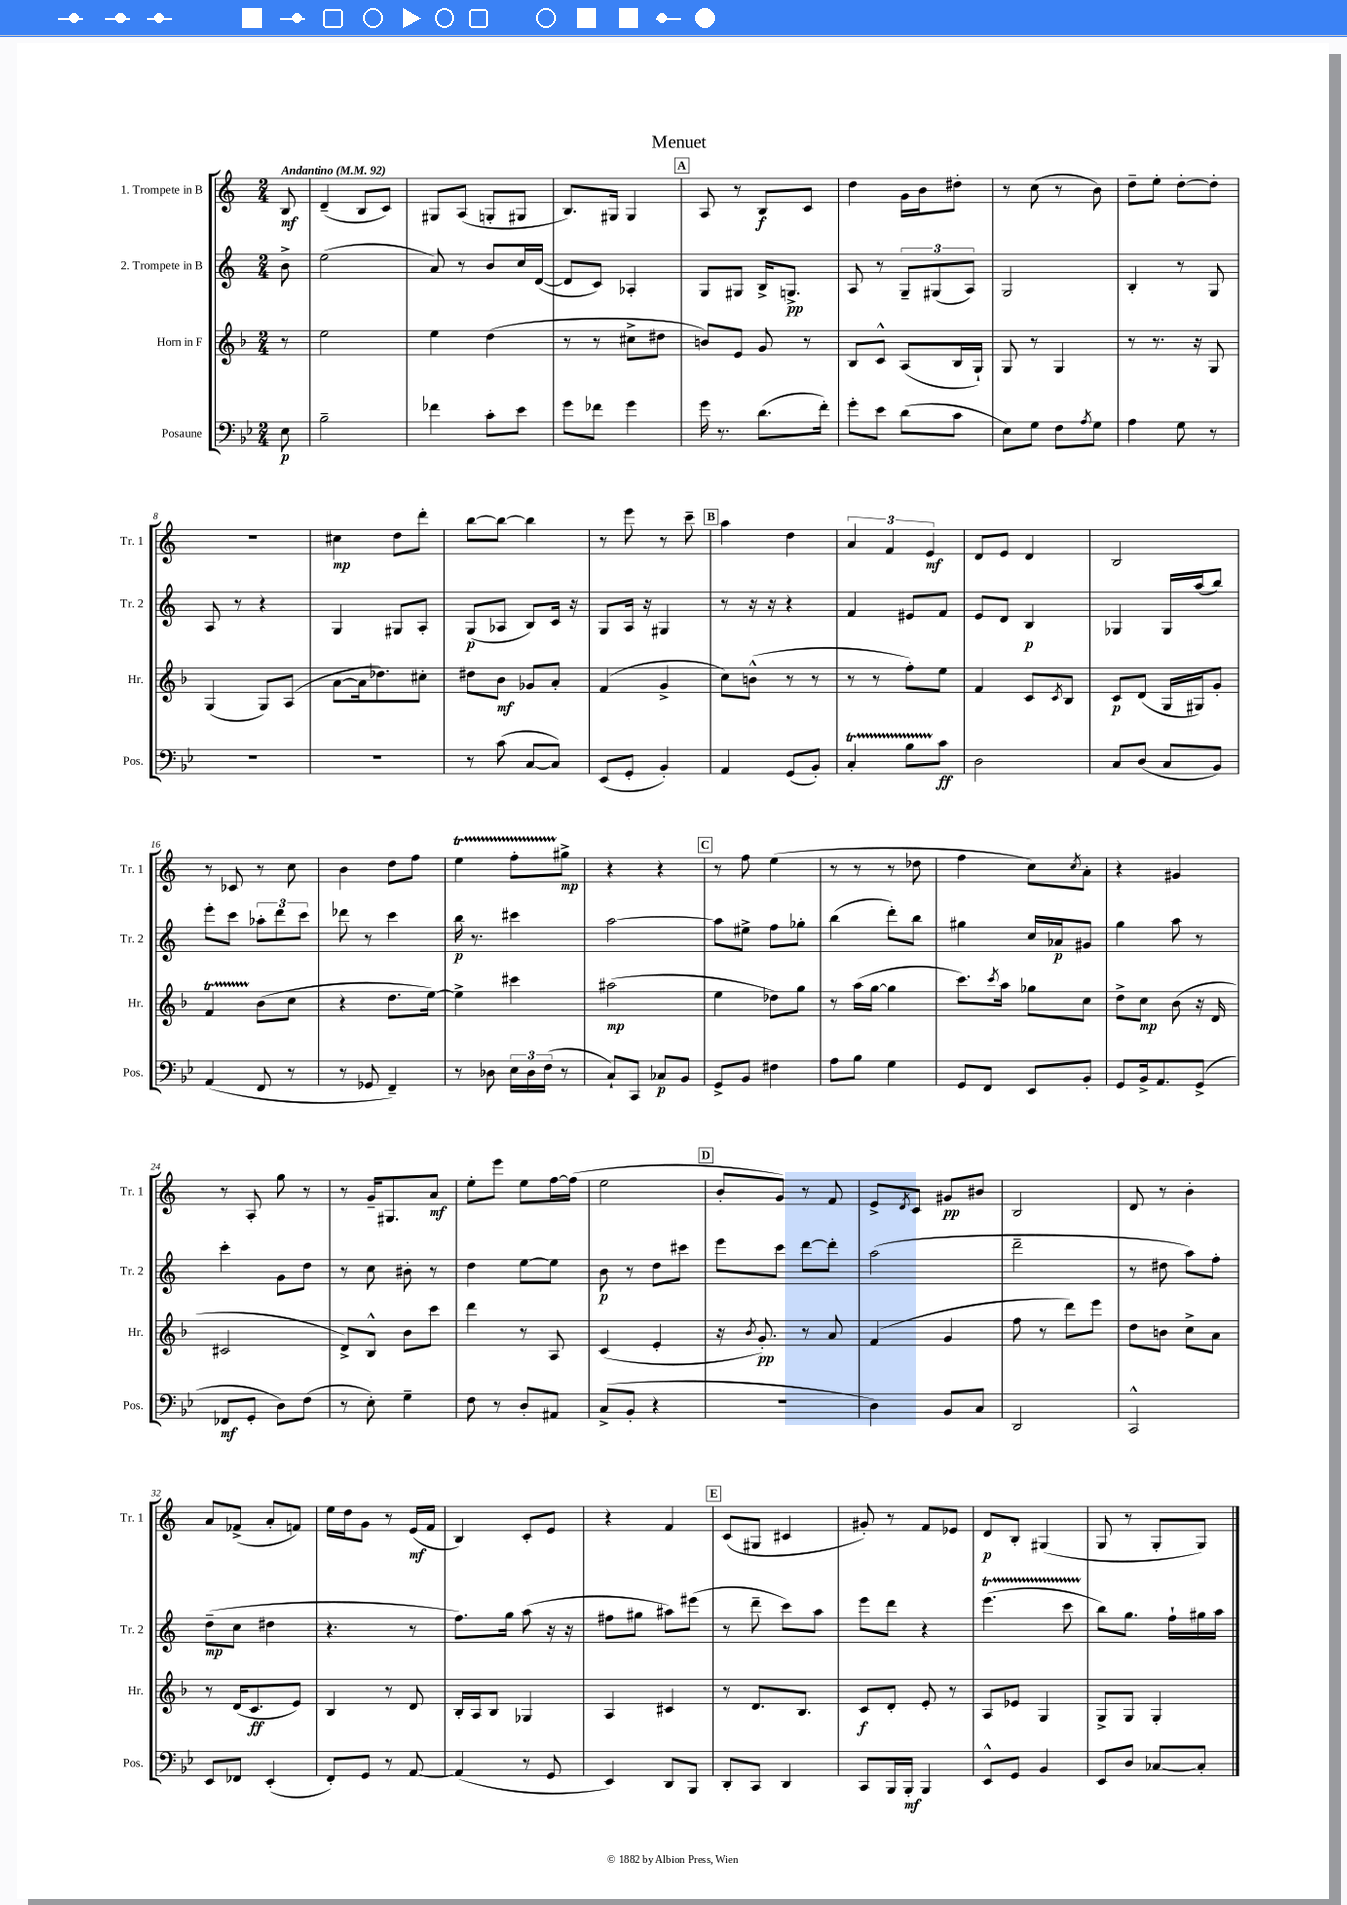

**kern	**kern	**kern	**kern
*staff4	*staff3	*staff2	*staff1
*clefF4	*clefG2	*clefG2	*clefG2
*k[b-e-]	*k[b-]	*k[]	*k[]
*M2/4	*M2/4	*M2/4	*M2/4
*MM92	*MM92	*MM92	*MM92
8E-	8r	8b^	8B
=	=	=	=
2B-~	2ee	(2ee	(4d~
.	.	.	8B
.	.	.	8c)
=	=	=	=
4f-	4ee	8a)	8G#
.	.	8r	(8A
8c'	(4dd	8b	8G'
8e-	.	16cc	8G#
.	.	([16d	.
=	=	=	=
8g	8r	8d]	8.B)
8f-	8r	8c)	.
.	.	.	16G#
4g	8cc#^	4A-'	4G#
.	8dd#	.	.
=	=	=	=
16g	8b)	8G	8A
8.r	.	.	.
.	8e	8G#	8r
(8.d	8g	16B^	8B
.	.	8.G^	.
.	8r	.	8c
16f')	.	.	.
=	=	=	=
8g'	8B-	8A	4dd
8e-	8c^^	8r	.
(8d	(8A	12G~	16g
.	.	.	16b
.	.	(12G#	.
8c	16B-	.	8dd#'
.	.	12A)	.
.	16G`)	.	.
=	=	=	=
8E-)	8G	2G	8r
8G	8r	.	(8cc
8F	4G	.	8r
8qA	.	.	.
8G	.	.	8b)
=	=	=	=
4A	8r	4B'	8dd~
.	8.r	.	8ee'
8G	.	8r	[8dd'
.	16r	.	.
8r	8G	8G	8dd']
=	=	=	=
2r	(4G	8A	2r
.	.	8r	.
.	8G)	4r	.
.	(8A	.	.
=	=	=	=
2r	[8a	4G	4cc#
.	16a]	.	.
.	8.dd-)	.	.
.	.	8G#	8dd
.	8cc#'	8A'	8ddd'
=	=	=	=
8r	8dd#	(8G	[8bb
(8c	8b-	8A-	8bb_
[8C	8g-	8B)	4bb]
8C])	8a'	16c	.
.	.	16r	.
=	=	=	=
(8EE-	(4f	8G	8r
8GG'	.	16A	8eee
.	.	16r	.
4BB-')	4g^	4G#	8r
.	.	.	8ccc~
=	=	=	=
4AA	8cc)	8r	4aa
.	(8b^^	16r	.
.	.	16r	.
(8GG	8r	4r	4dd
8BB-')	8r	.	.
=	=	=	=
4C'	8r	4f	6a
.	8r	.	.
.	.	.	6f
8B-	8ff')	8e#	.
.	.	.	6e
8c	8ee	8f	.
=	=	=	=
2D	4f	8e	8d
.	.	8d	8e
.	8c	4B	4d
.	8qc	.	.
.	8B-	.	.
=	=	=	=
8C	8c	4G-	2B
(8D	(8d	.	.
8C	16G	16G-	.
.	16G#)	(16aa	.
8BB-)	8g'	8bb)	.
=	=	=	=
(4AA	4f	8eee'	8r
.	.	8ccc	8c-
8FF	(8b-	12aa-'	8r
.	.	12ddd	.
8r	8cc	.	8cc
.	.	12ccc	.
=	=	=	=
8r	4r	8ddd-	4b
8GG-	.	8r	.
4FF~)	8.dd	4ccc	8dd
.	.	.	8ff
.	[16ee)	.	.
=	=	=	=
8r	4ee^]	16bb	4ee
.	.	8.r	.
8D-	.	.	.
24E-	4ccc#	4ccc#	8ff'
24D-	.	.	.
(24F	.	.	.
8r	.	.	8gg#^
=	=	=	=
8C`)	(2aa#	[2aa	4r
8CC	.	.	.
8C-	.	.	4r
8BB-	.	.	.
=	=	=	=
8GG^	4ee	8aa]	8r
8BB-	.	8ee#^	8ff
4F#	8dd-)	8ff	(4ee
.	8gg	8gg-'	.
=	=	=	=
8A	8r	(4bb	8r
8B-	(16aa	.	8r
.	[16gg	.	.
4G	4gg]	8ddd')	8r
.	.	8bb	8dd-
=	=	=	=
8GG	8.ccc)	4gg#	4ff
8FF	.	.	.
.	8qccc	.	.
.	16aa	.	.
8EE-	8gg-	16cc	8cc)
.	.	16a-	.
.	.	.	8qcc
8BB-'	8cc	8g#	8a'
=	=	=	=
8GG	8dd^	4gg	4r
16BB-^	8cc	.	.
8.AA	.	.	.
.	(8b-	8aa	4g#
(8GG^	16r	8r	.
.	16d	.	.
=	=	=	=
8FF-	2c#	4ccc'	8r
8GG'	.	.	8A'
8D)	.	8g	8gg
(8F	.	8dd	8r
=	=	=	=
8r	8d^)	8r	8r
8E-')	8B-^^	8cc	16g~
.	.	.	8.G#
4G~	8b-	8b#'	.
.	8ccc	8r	8a
=	=	=	=
8F	4ddd	4dd	8ee'
8r	.	.	8eee
8D'	8r	[8ee	8ee
8AA#	8A	8ee]	[16ff
.	.	.	(16ff]
=	=	=	=
(8C^	(4c	8b	2ee
8BB-'	.	8r	.
4r	4e'	8dd	.
.	.	8ccc#	.
=	=	=	=
2r	16r	8eee	8b'
.	8qb-	.	.
.	8.g')	.	.
.	.	8ccc	8g)
.	8r	[8ddd	8r
.	8a	8ddd']	8f
=	=	=	=
4D)	(4f	(2aa	8e^
.	.	.	8qd
.	.	.	8c
8BB-	4g	.	8g#
8C	.	.	8b#
=	=	=	=
2DD	8ff	2ddd~	2B
.	8r	.	.
.	8ddd)	.	.
.	8eee	.	.
=	=	=	=
2CC^^	8dd	8r	8d
.	8b	8dd#	8r
.	8cc^	8aa)	4b'
.	8a	8ff'	.
=	=	=	=
8EE-	8r	(8dd~	8a
8FF-	(16d	8cc	(8f-^
.	8.c	.	.
(4EE-'	.	4dd#	8a'
.	8e)	.	8f)
=	=	=	=
8FF')	4B-	4.r	16ee
.	.	.	16dd
8GG	.	.	8g
8r	8r	.	8r
[8AA	8d	8r	(16e
.	.	.	16f
=	=	=	=
(4AA]	16B-'	8.ff)	4B)
.	16A	.	.
.	8B-	.	.
.	.	16gg	.
8r	4G-	(8aa	8c'
8GG	.	16r	8e
.	.	16r	.
=	=	=	=
4EE-)	4A	8ff#	4r
.	.	8gg#	.
8DD	4c#	8aa#)	4f
8BBB-	.	(8eee#	.
=	=	=	=
8DD'	8r	8r	(8c
8CC	8.d	8ddd~	8G#
4DD	.	8ccc)	4c#
.	8.B-	.	.
.	.	8aa	.
=	=	=	=
8CC	8c	8eee	8g#')
16BBB-	8d'	8ddd	8r
16BBB-'	.	.	.
4BBB-	8e'	4r	8f
.	8r	.	8e-
=	=	=	=
8EE-^^	8A	(4.eee	8d
8GG	8e-	.	8B'
4BB-	4G	.	(4G#
.	.	8ccc	.
=	=	=	=
8EE-	8G^	8bb)	8G
8D	8G	8.gg	8r
[8C-	4G'	.	8G'
.	.	16ff`	.
8C-']	.	16gg#	8G)
.	.	16aa	.
==	==	==	==
*-	*-	*-	*-
